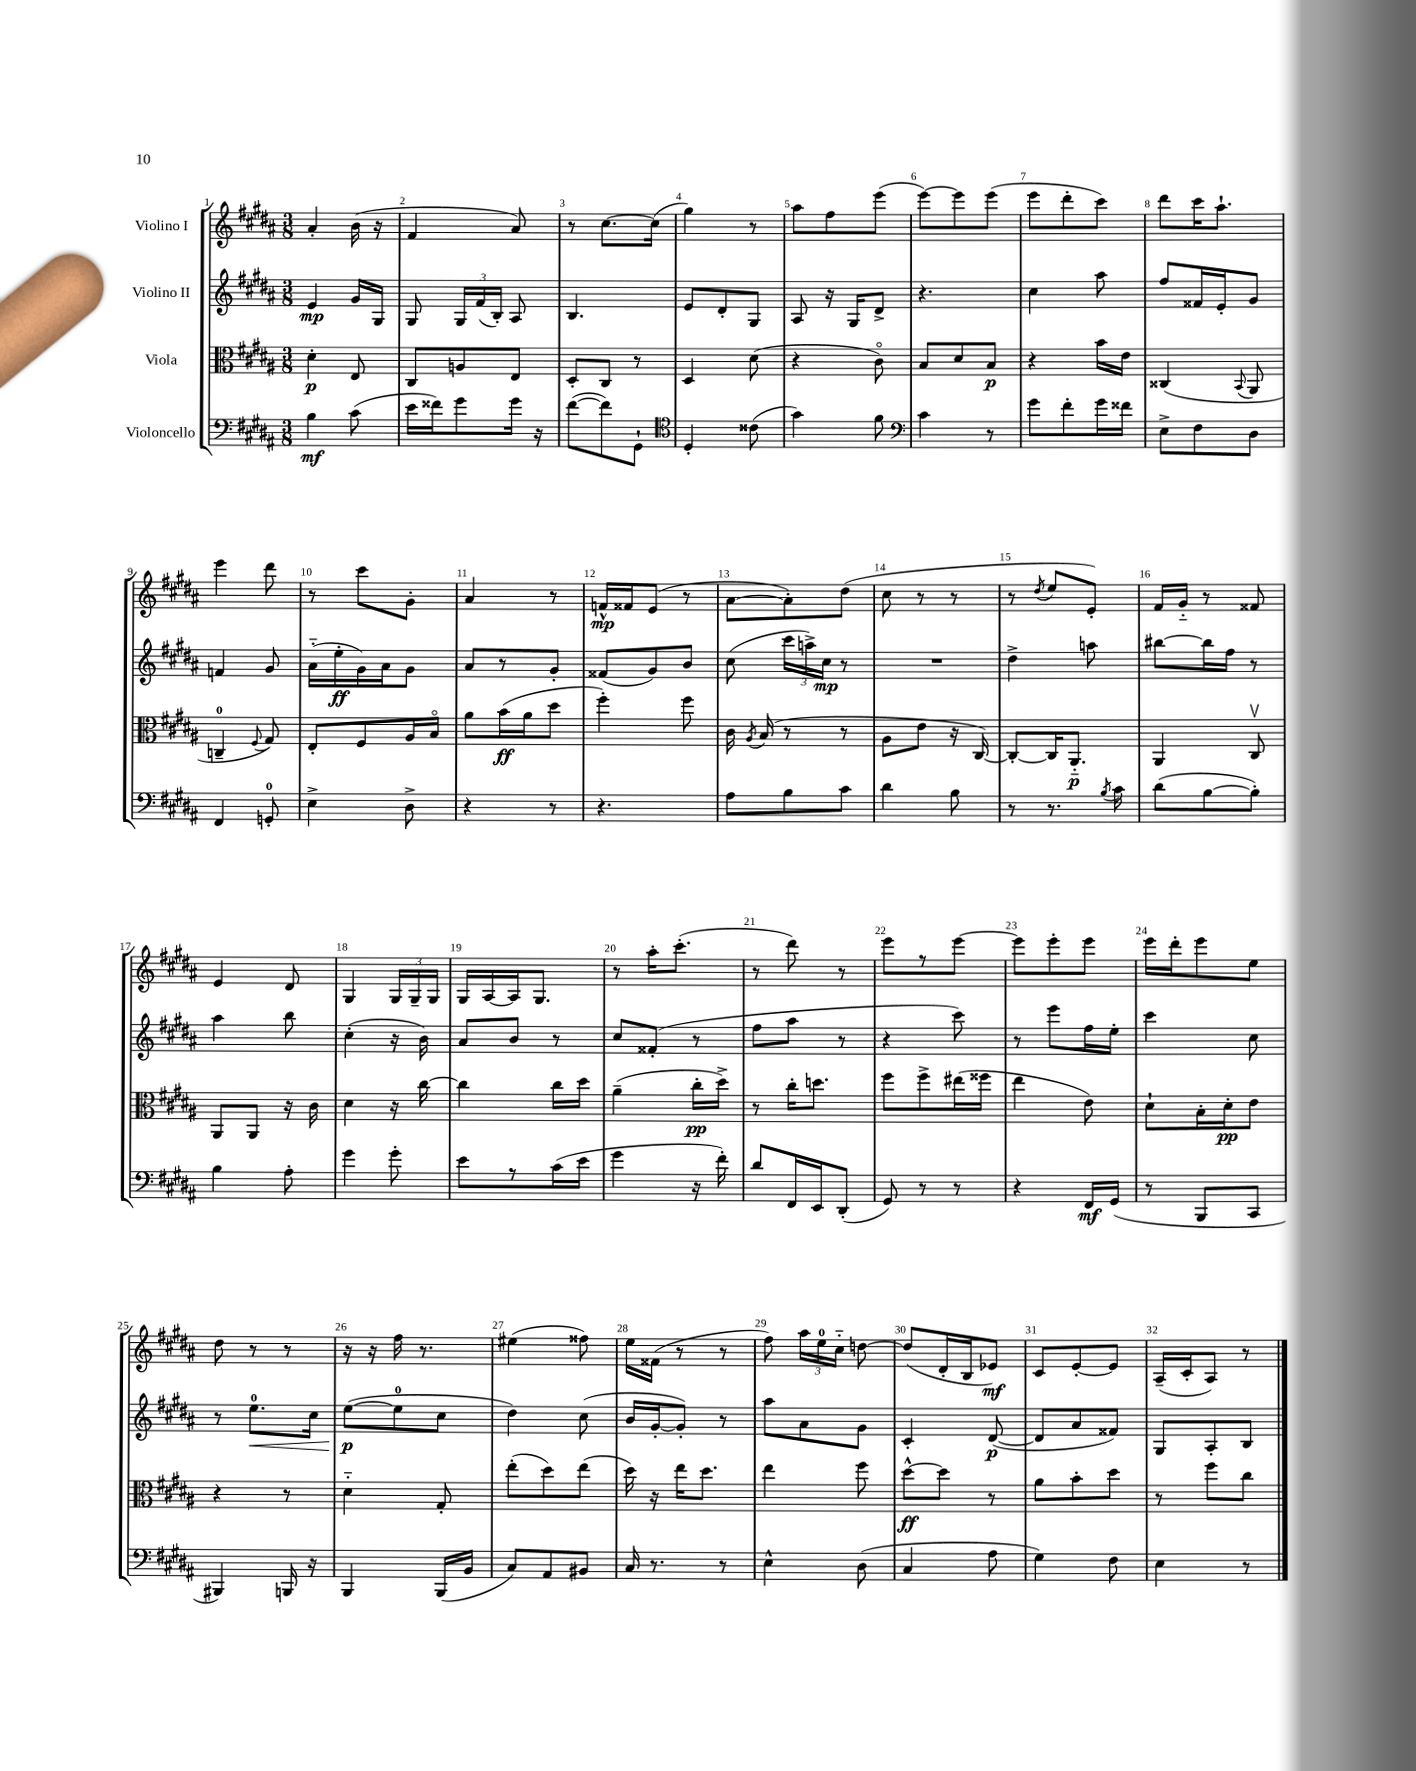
<<
\new StaffGroup <<
\new Staff = "s0" \with { instrumentName = "Violino I" } {
    \clef treble \key b \major \numericTimeSignature \time 3/8
    \autoBeamOff ais'4-. b'16( r16 |
    fis'4 ais'8) |
    r8 cis''8.[~ cis''16]( |
    gis''4) r8 |
    ais''8[ fis''8 e'''8]( |
    e'''8[~) e'''8 e'''8]( |
    e'''8[ dis'''8-. cis'''8]) |
    dis'''8[ cis'''16 ais''8.]-! |
    e'''4 dis'''8 |
    r8 cis'''8[ gis'8]-. |
    ais'4 r8 |
    f'16[-^\mp fisis'16 e'8]( r8 |
    ais'8[~ ais'8-.) dis''8]( |
    cis''8 r8 r8 |
    r8 \acciaccatura { dis''8 } e''8[ e'8]-.) |
    fis'16[ gis'16]-_ r8 fisis'8 |
    e'4 dis'8 |
    gis4 \tuplet 3/2 { gis16[ gis16-- gis16] } |
    gis16[ ais16~ ais16 gis8.] |
    r8 ais''16[-. cis'''8.]-.( |
    r8 dis'''8) r8 |
    e'''8[ r8 e'''8]~ |
    e'''8[ e'''8-. e'''8] |
    e'''16[ dis'''16-. e'''8 e''8] |
    dis''8 r8 r8 |
    r16 r16 fis''16 r8. |
    eis''4( fisis''8) |
    e''16[ fisis'16]( r8 r8 |
    fis''8) \tuplet 3/2 { ais''16[ e''16-0 cis''16]-_ } d''8~ |
    d''8[( dis'16-. b16 ees'8]\mf) |
    cis'8[ e'8~-. e'8] |
    ais16[--( cis'16-. ais8]) r8 \bar "|." |
}
\new Staff = "s1" \with { instrumentName = "Violino II" } {
    \clef treble \key b \major \numericTimeSignature \time 3/8
    \autoBeamOff e'4\mp gis'16[ gis16] |
    gis8 \tuplet 3/2 { gis16[ fis'16( b16]-.) } ais8 |
    b4. |
    e'8[ dis'8-. gis8] |
    ais8 r16 gis16[ dis'8]-> |
    r4. |
    cis''4 ais''8 |
    fis''8[ fisis'16 e'16-. gis'8] |
    f'4 gis'8 |
    ais'16[-_( e''16-.\ff gis'16) ais'16 gis'8] |
    ais'8[ r8 gis'8]-. |
    fisis'8[( gis'8) b'8] |
    cis''8( \tuplet 3/2 { cis'''16[ a''16->) cis''16]\mp } r8 |
    R4. |
    dis''4-> a''8 |
    bis''8[~ bis''16 fis''16] r8 |
    ais''4 b''8 |
    cis''4-.( r16 b'16) |
    ais'8[ b'8] r8 |
    cis''8[ fisis'8]-.( r8 |
    fis''8[ ais''8] r8 |
    r4 cis'''8) |
    r8 e'''8[ fis''16 e''16]-. |
    cis'''4 cis''8 |
    r8 e''8.[-0\< cis''16] |
    e''8[~\p\!( e''8-0 cis''8] |
    dis''4) cis''8( |
    b'16[ gis'16~-. gis'8]-.) r8 |
    ais''8[ ais'8 gis'8] |
    cis'4-. dis'8~\p( |
    dis'8[ ais'8 fisis'8]) |
    gis8[ ais8-. b8] \bar "|." |
}
\new Staff = "s2" \with { instrumentName = "Viola" } {
    \clef alto \key b \major \numericTimeSignature \time 3/8
    \autoBeamOff dis'4-.\p e8 |
    cis8[ a8 e8] |
    dis8[-. cis8] r8 |
    dis4 dis'8( |
    r4 cis'8\flageolet) |
    b8[ dis'8 b8]\p |
    r4 b'16[ e'16] |
    cisis4( \appoggiatura { b,8 } ais,8 |
    c4-0-- \appoggiatura { fis8 } gis8) |
    e8[-. fis8 ais16 b16]\flageolet |
    ais'8[ b'16\ff( ais'16 dis''8] |
    fis''4-.) fis''8 |
    cis'16 \acciaccatura { ais8 } b16( r8 r8 |
    ais8[ e'8] r16 cis16~) |
    cis8[~-. cis16 ais,8.]-_\p |
    ais,4 cis8\upbow |
    ais,8[ ais,8] r16 cis'16 |
    dis'4 r16 cis''16~ |
    cis''4 cis''16[ dis''16] |
    ais'4--( cis''16[-.\pp dis''16]->) |
    r8 cis''16[-. d''8.] |
    fis''8[ fis''8-> eis''16( fisis''16] |
    e''4 e'8) |
    dis'8[-! b16-. dis'16-.\pp e'8] |
    r4 r8 |
    dis'4-_ gis8-. |
    e''8[-.( dis''8) e''8]( |
    dis''16) r16 e''16[ dis''8.] |
    e''4 fis''8 |
    dis''8[~-^\ff dis''8] r8 |
    ais'8[ b'8-. dis''8] |
    r8 fis''8[ cis''8] \bar "|." |
}
\new Staff = "s3" \with { instrumentName = "Violoncello" } {
    \clef bass \key b \major \numericTimeSignature \time 3/8
    \autoBeamOff b4\mf cis'8( |
    e'16[ fisis'16) gis'8 gis'16] r16 |
    fis'8[~( fis'8) gis,8]-! |
    \clef tenor dis4-. cisis'8( |
    gis'4) fis'8 |
    \clef bass cis'4 r8 |
    gis'8[ fis'8-. gis'16 fisis'16] |
    e8[-> fis8 dis8] |
    fis,4 g,8-0-. |
    e4-> dis8-> |
    r4 r8 |
    r4. |
    ais8[ b8 cis'8] |
    dis'4 b8 |
    r8 r8. \acciaccatura { b8 } cis'16 |
    dis'8[( b8~ b8]-.) |
    b4 ais8-. |
    gis'4 gis'8-. |
    e'8[ r8 cis'16( e'16] |
    gis'4 r16 fis'16-.) |
    dis'8[ fis,16 e,16 dis,8]-.( |
    gis,8) r8 r8 |
    r4 fis,16[\mf gis,16]( |
    r8 b,,8[ cis,8] |
    bis,,4) b,,16 r16 |
    b,,4 b,,16[( b,16] |
    cis8[) ais,8 bis,8] |
    cis16 r8. r8 |
    e4-^ dis8( |
    cis4 ais8 |
    gis4) fis8 |
    e4 r8 \bar "|." |
}
>>
>>
\layout { \context { \Score \override BarNumber.break-visibility = ##(#f #t #t) barNumberVisibility = #all-bar-numbers-visible } }
